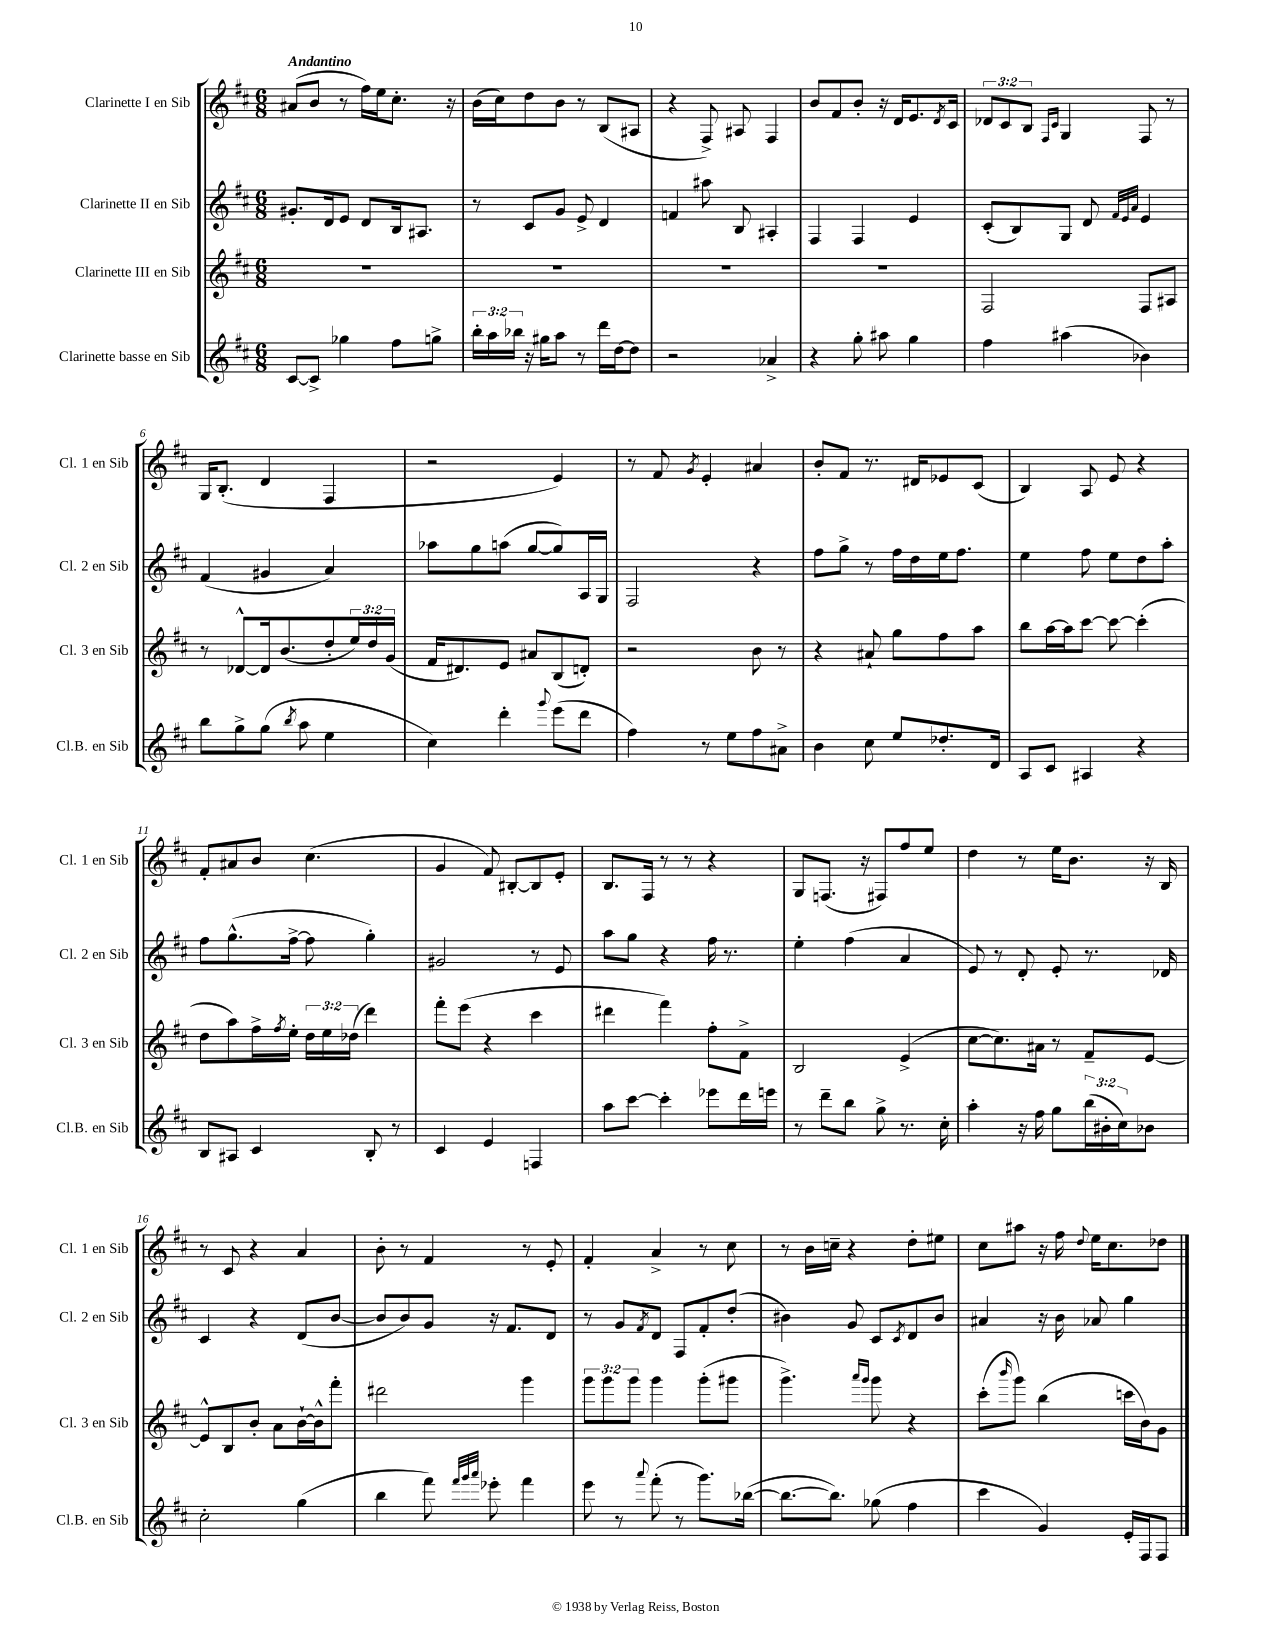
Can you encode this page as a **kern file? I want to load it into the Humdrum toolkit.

**kern	**kern	**kern	**kern
*part4	*part3	*part2	*part1
*staff4	*staff3	*staff2	*staff1
*I"Clarinette basse en Sib	*I"Clarinette III en Sib	*I"Clarinette II en Sib	*I"Clarinette I en Sib
*I'Cl.B. en Sib	*I'Cl. 3 en Sib	*I'Cl. 2 en Sib	*I'Cl. 1 en Sib
*clefG2	*clefG2	*clefG2	*clefG2
*k[f#c#]	*k[f#c#]	*k[f#c#]	*k[f#c#]
*M6/8	*M6/8	*M6/8	*M6/8
=1	=1	=1	=1
!	!	!	!LO:TX:a:B:t=Andantino
[8c#/L	2.r	8.g#X'/L	(8a#X/L
8c#^/J]	.	.	8b/J
.	.	16d/k	.
4gg-X\	.	8e/J	8r
.	.	8d/L	16ff#\LL)
.	.	.	16ee\J
8ff#\L	.	16B/k	8.cc#'\J
.	.	8.A#X/J	.
8ggn^\J	.	.	.
.	.	.	16r
=2	=2	=2	=2
24bb'\LL	2.r	8r	(16b\LL
24aa\	.	.	.
.	.	.	16cc#\J)
24bb-X\JJ	.	.	.
16r	.	8c#/L	8dd\
16gg#X\KL	.	.	.
8aa\J	.	8g/J	8b\J
8r	.	8e^/	8r
16ddd\LL	.	4d/	(8B/L
[16dd\J	.	.	.
8dd\J]	.	.	8A#X/J
=3	=3	=3	=3
2r	2.r	4fn/	4r
.	.	8aa#X\	8F#^/)
.	.	8B/	8A#X/
4a-X^/	.	4A#X'/	4F#/
=4	=4	=4	=4
4r	2.r	4F#/	8b/L
.	.	.	8f#/
8gg'\	.	4F#/	8b'/J
8aa#X\	.	.	16r
.	.	.	16d/KL
4gg\	.	4e/	8.e/
.	.	.	8qd/
.	.	.	16c#/Jk
=5	=5	=5	=5
4ff#\	2F#/	(8c#'/L	12d-X/L
.	.	.	12c#/
.	.	8B/)	.
.	.	.	12B/J
.	.	.	16qqF#/LL
.	.	.	16qqc#/JJ
(4aa#X\	.	8G/J	4G/
.	.	8d/	.
.	.	32qqf#/LLL	.
.	.	32qqe/	.
.	.	32qqa/JJJ	.
4b-X\)	8F#/L	4e/	8F#/
.	8A#X/J	.	8r
!!LO:LB:g=z
=6	=6	=6	=6
8bb\L	8r	(4f#/	16G/KL
.	.	.	(8.B'/J
8gg^\	[8d-X^^/L	.	.
(8gg\J	16d-/k]	4g#X/	4d/
.	(8.b/	.	.
8qbb/	.	.	.
8aa\	.	.	.
4ee\	8dd'/	4a/)	4F#/
.	24ee/L)	.	.
.	24dd/	.	.
.	(24g/JJ	.	.
=7	=7	=7	=7
4cc#\)	16f#/KL	8aa-X\L	2r
.	8.d#X/)	.	.
.	.	8gg\	.
4ddd'\	8e/J	(8aan\J	.
.	8a#X/L	[8gg/L	.
8qqggg/	.	.	.
(8eee\L	(8B/	8gg/])	4e/)
8ddd\J	8dn'/J)	16A/L	.
.	.	16G/JJ	.
=8	=8	=8	=8
4ff#\)	2r	2F#/	8r
.	.	.	8f#/
.	.	.	8qg/
8r	.	.	4e'/
8ee\L	.	.	.
8ff#\	8b\	4r	4a#X/
8a#X^\J	8r	.	.
=9	=9	=9	=9
4b\	4r	8ff#\L	8b'/L
.	.	8gg^\J	8f#/J
8cc#\	8a#X`/	8r	8.r
8ee/L	8gg\L	16ff#\LL	.
.	.	16dd\	16d#X/KL
8.dd-X'/	8ff#\	16ee\J	8e-X/
.	.	8.ff#\J	.
.	8aa\J	.	(8c#/J
16d/Jk	.	.	.
=10	=10	=10	=10
8A/L	8bb\L	4ee\	4B/)
8c#/J	[16aa\L	.	.
.	16aa\J]	.	.
4A#X/	[8ccc#\J	8ff#\	8A/
.	8ccc#\_	8ee\L	8e/
4r	(4ccc#'\]	8dd\	4r
.	.	8aa'\J	.
!!LO:LB:g=z
=11	=11	=11	=11
8B/L	8dd\L	8ff#\L	8f#'/L
8A#X/J	8aa\)	(8.gg^^\	8a#X/
4c#/	16ff#^\L	.	8b/J
.	8qff#/	.	.
.	16ee'\JJ	[16ff#^\Jk	.
.	24dd\LL	8ff#\]	(4.cc#\
.	24ee\	.	.
.	(24dd-X\JJ	.	.
8B'/	4ddd\)	4gg'\)	.
8r	.	.	.
=12	=12	=12	=12
4c#/	8fff#'\L	2g#X/	4g/
.	(8eee\J	.	.
4e/	4r	.	8f#/)
.	.	.	[8B#X'/L
4Fn/	4ccc#\	8r	8B#/]
.	.	8e/	8e'/J
=13	=13	=13	=13
8aa\L	4ddd#X\	8aa\L	8.B/L
[8ccc#\J	.	8gg\J	.
.	.	.	16F#/Jk
4ccc#'\]	4fff#\)	4r	8r
.	.	.	8r
8eee-X\L	8ff#'\L	16ff#\	4r
.	.	8.r	.
16ddd\L	8f#^\J	.	.
16eeen\JJ	.	.	.
=14	=14	=14	=14
8r	2B/	4ee'\	8G/L
8ddd~\L	.	.	(8.Fn/J
8bb\J	.	(4ff#\	.
.	.	.	16r
8gg^\	.	.	8F#X/L)
8.r	(4e^/	4a/	8ff#/
.	.	.	8ee/J
16cc#'\	.	.	.
=15	=15	=15	=15
4aa'\	[8cc#\L	8e/)	4dd\
.	8.cc#\])	8r	.
16r	.	8d'/	8r
16ff#\	16a#X\Jk	.	.
8gg\L	8r	8e'/	16ee\KL
.	.	.	8.b\J
(24bb\L	8f#~/L	8.r	.
24b#X'\	.	.	.
24cc#\J)	.	.	.
8b-X\J	[8e/J	.	16r
.	.	16d-X/	16B/
!!LO:LB:g=z
=16	=16	=16	=16
2cc#'\	8e^^/L]	4c#/	8r
.	8B/	.	8c#/
.	8b'/J	4r	4r
.	8a\L	.	.
(4gg\	[16b`\L	(8d/L	4a/
.	16b^^\J]	.	.
.	8fff#'\J	[8b/J	.
=17	=17	=17	=17
4bb\	2ddd#X\	8b/L]	8b'\
.	.	8b/)	8r
8fff#\)	.	8g/J	4f#/
32qqfff#/LLL	.	.	.
32qqggg/	.	.	.
32qqaaa/JJJ	.	.	.
8eee-X'\	.	16r	.
.	.	8.f#/L	.
4fff#\	4ggg\	.	8r
.	.	8d/J	8e'/
=18	=18	=18	=18
8eee\	12ggg\L	8r	4f#'/
.	12ggg\	.	.
8r	.	8g/L	.
.	12ggg\J	.	.
8qqaaa/	.	8qf#/	.
(8fff#'\	4ggg\	8d/J	4a^/
8r	.	8F#/L	.
8.ggg\L)	(8ggg'\L	8f#'/	8r
.	8ggg#X\J	(8dd'/J	8cc#\
([16bb-X\Jk	.	.	.
=19	=19	=19	=19
8.bb-\L_	4.ggg^\)	4b#X\)	8r
.	.	.	16b\LL
8.bb-\J])	.	.	16ccn~\JJ
.	.	8g/	4r
.	16qqaaa/LL	.	.
.	16qqggg/JJ	.	.
(8gg-X\	8ggg\	8c#/L	.
.	.	8qc#/	.
4ff#\	4r	8d/	8dd'\L
.	.	8b#/J	8ee#X\J
=20	=20	=20	=20
4ccc#\	(8ccc#'\L	4a#X/	8cc#\L
.	16qqbbb/	.	.
.	8ggg\J)	.	8aa#X\J
4g/)	(4bb\	16r	16r
.	.	16b\	16ff#\
.	.	.	8qqdd/
.	.	8a-X/	16ee\KL
.	.	.	8.cc#\
16e'/LL	16cccn\LL	4gg\	.
16F#/J	16b\J)	.	.
8F#/J	8g\J	.	8dd-X\J
==	==	==	==
*-	*-	*-	*-
